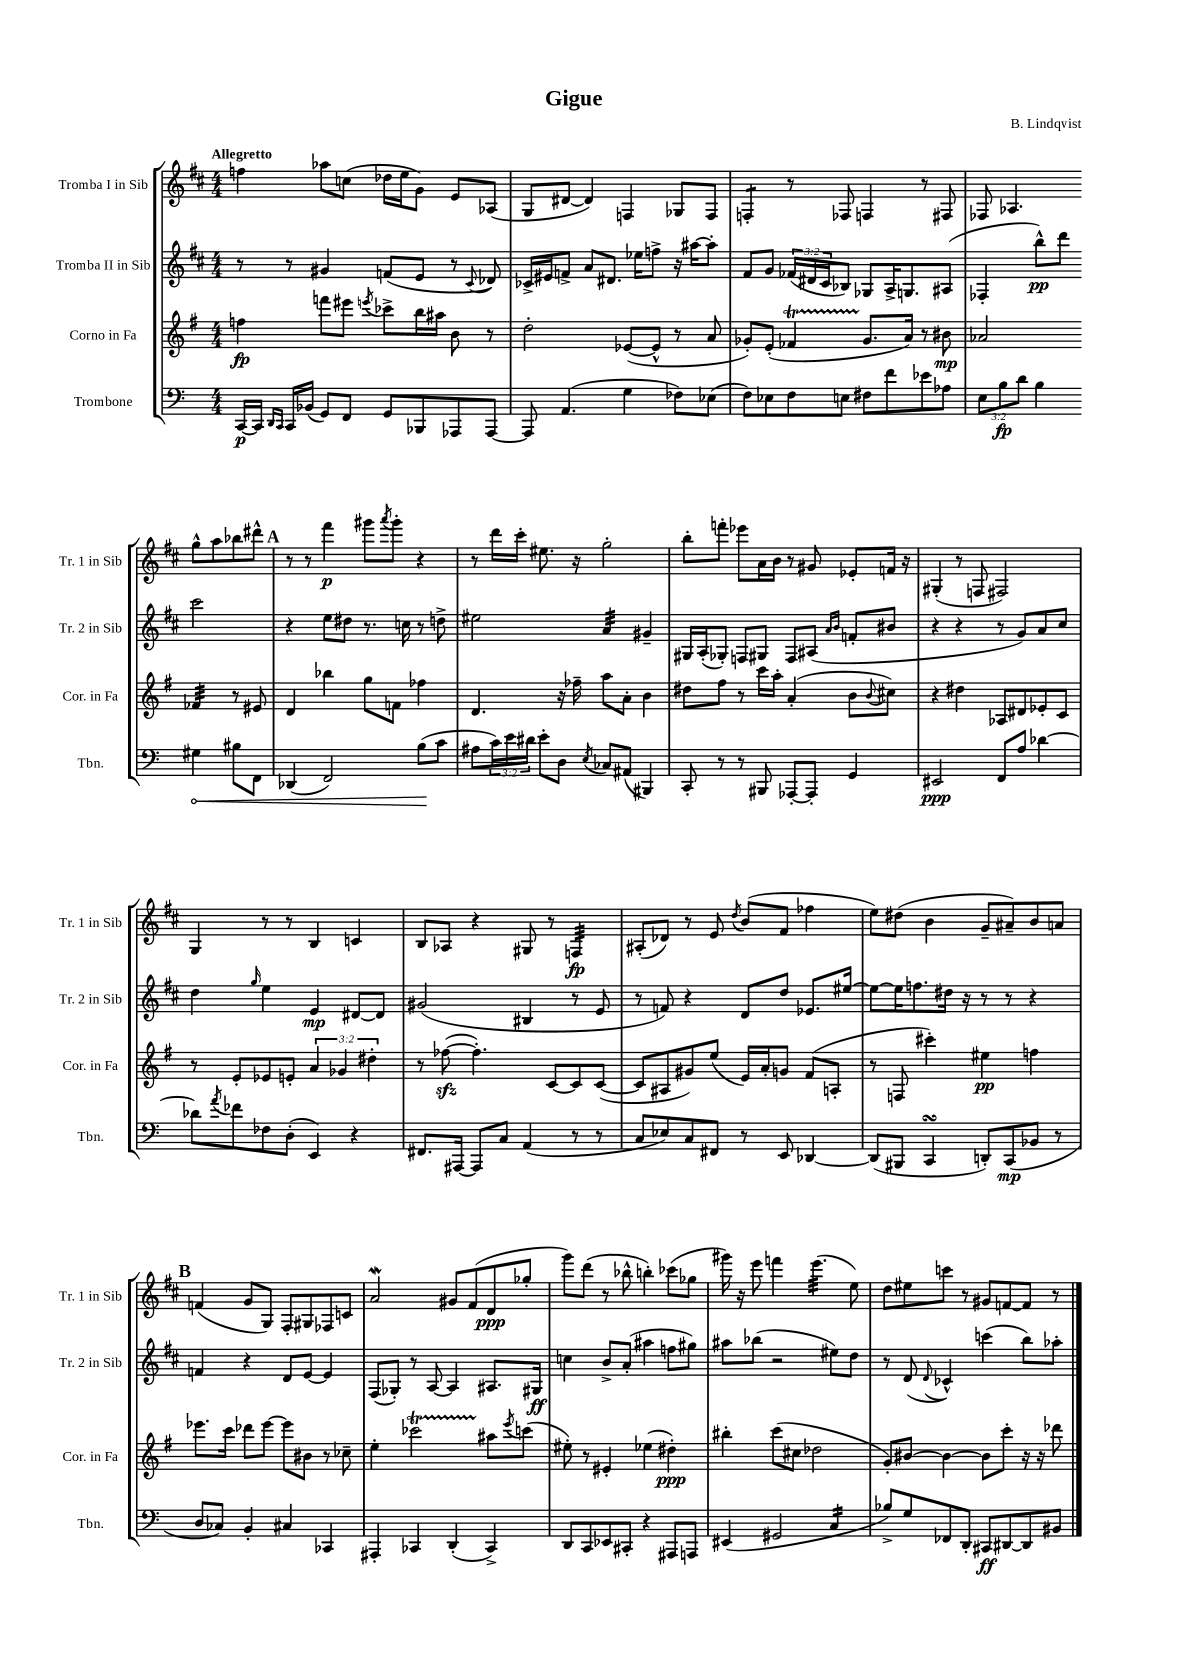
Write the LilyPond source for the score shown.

\header { title = "Gigue" composer = "B. Lindqvist" }
<<
\new StaffGroup <<
\new Staff = "s0" \with { instrumentName = "Tromba I in Sib" shortInstrumentName = "Tr. 1 in Sib" } {
    \clef treble \key d \major \numericTimeSignature \time 4/4 \tempo "Allegretto"
    f''4 aes''8 c''8( des''16 e''16 g'8) e'8 aes8( |
    g8 dis'8~ dis'4) f4 ges8 f8 |
    f4:8-. r8 fes8 f4 r8 fis8 |
    fes8 aes4. g''8-^ a''8 bes''8 dis'''8-^ |
    \mark \markup { \bold "A" } r8 r8 fis'''4\p gis'''8 \acciaccatura { a'''8 } gis'''8-. r4 |
    r8 d'''16 cis'''16-. eis''8. r16 g''2-. |
    b''8-. f'''8-. ees'''8 a'16 b'16 r8 gis'8 ees'8-. f'16 r16 |
    gis4-.( r8 f8 fis2) |
    g4 r8 r8 b4 c'4 |
    b8 aes8 r4 gis8 r8 f4:32\fp |
    ais8-.( des'8) r8 e'8 \acciaccatura { d''8 } b'8( fis'8 fes''4 |
    e''8) dis''8( b'4 g'8-- ais'8--) b'8 a'8 |
    \mark \markup { \bold "B" } f'4( g'8 g8) fis8-. gis8 fes8 c'8 |
    a'2\mordent gis'8 fis'8( d'8\ppp ges''8-. |
    g'''8) d'''8( r8 bes''8-^ b''4-.) ces'''8( ges''8 |
    gis'''16) r16 e'''8 f'''4 e'''4.:32( e''8) |
    d''8 eis''8 c'''8 r8 gis'8 f'8~ f'8 r8 \bar "|." |
}
\new Staff = "s1" \with { instrumentName = "Tromba II in Sib" shortInstrumentName = "Tr. 2 in Sib" } {
    \clef treble \key d \major \numericTimeSignature \time 4/4 \override Staff.TupletNumber.text = #tuplet-number::calc-fraction-text
    r8 r8 gis'4 f'8( e'8 r8 \appoggiatura { cis'8 } des'8) |
    ces'16-> eis'16 f'8-> a'8 dis'8. ees''16 f''8-> r16 ais''16~ ais''8-. |
    fis'8 g'8 \tuplet 3/2 { fes'16( dis'16 cis'16 } bes8) ges8 a16-> g8. ais8( |
    fes4-. b''8-^\pp) d'''8 cis'''2 |
    \mark \markup { \bold "A" } r4 e''8 dis''8 r8. c''16 r8 d''8-> |
    eis''2 a'4:32 gis'4-- |
    gis16 a16-.( ges8-.) f8 gis8 f8 ais8( \grace { a'16 b'16 } f'8-. bis'8 |
    r4 r4 r8 g'8) a'8 cis''8 |
    d''4 \grace { g''16 } e''4 e'4\mp dis'8~ dis'8 |
    gis'2( bis4 r8 e'8 |
    r8 f'8) r4 d'8 d''8 ees'8. eis''16~ |
    eis''8~ eis''16 f''8. dis''16 r16 r8 r8 r4 |
    \mark \markup { \bold "B" } f'4 r4 d'8 e'8~ e'4 |
    fis8( ges8-.) r8 a8~ a4 ais8. gis16\ff |
    c''4 b'8-> a'8-.( ais''4 f''8 gis''8) |
    ais''8 bes''8( r2 eis''8) d''8 |
    r8 d'8( \appoggiatura { d'8 } ces'4-^) c'''4( b''8) aes''8-. \bar "|." |
}
\new Staff = "s2" \with { instrumentName = "Corno in Fa" shortInstrumentName = "Cor. in Fa" } {
    \clef treble \key g \major \numericTimeSignature \time 4/4 \override Staff.TupletNumber.text = #tuplet-number::calc-fraction-text
    f''4\fp f'''8 eis'''8 \acciaccatura { e'''8 } ces'''8-> b''16 ais''16 b'8 r8 |
    d''2-. ees'8~( ees'8-^ r8 a'8 |
    ges'8-.) e'8-.( fes'4\startTrillSpan ges'8.\stopTrillSpan a'16) r8 bis'8\mp |
    aes'2 fes'4:32 r8 eis'8 |
    \mark \markup { \bold "A" } d'4 bes''4 g''8 f'8 fes''4 |
    d'4. r16 fes''16-- a''8 a'8-. b'4 |
    dis''8 fis''8 r8 c'''16 a''16-. a'4-.( b'8 \appoggiatura { b'8 } cis''8) |
    r4 dis''4 aes8 dis'8 ees'8-. c'8 |
    r8 e'8-. ees'8 e'8-. \tuplet 3/2 { a'4 ges'4 dis''4-. } |
    r8 fes''8~\sfz( fes''4.-.) c'8~ c'8 c'8~( |
    c'8 ais8 gis'8) e''8( e'16) a'16-. g'8 fis'8( a8-. |
    r8 f8 cis'''4-.) eis''4\pp f''4 |
    \mark \markup { \bold "B" } ees'''8. c'''16 des'''8 ees'''8~ ees'''8 bis'8 r8 ces''8-- |
    e''4-. ces'''2\startTrillSpan ais''8\stopTrillSpan \acciaccatura { e'''8 } c'''8( |
    eis''8-.) r8 eis'4-. ees''4( dis''4-.\ppp) |
    bis''4-. c'''8( cis''8 des''2 |
    g'8-.) bis'8~ bis'4~ bis'8 c'''8-. r16 r16 des'''8 \bar "|." |
}
\new Staff = "s3" \with { instrumentName = "Trombone" shortInstrumentName = "Tbn." } {
    \clef bass \key c \major \numericTimeSignature \time 4/4 \override Staff.TupletNumber.text = #tuplet-number::calc-fraction-text
    c,16~\p c,16 \grace { d,16 c,16 } c,16 bes,16( g,8) f,8 g,8 bes,,8 aes,,8 aes,,8~ |
    aes,,8 a,4.( g4 fes8) ees8( |
    f8) ees8 f8 e8 fis8 f'8 ees'8 aes8 |
    \tuplet 3/2 { e8 b8\fp d'8 } b4 \once \override Hairpin.circled-tip = ##t gis4\< bis8 f,8 |
    \mark \markup { \bold "A" } des,4( f,2) b8\!( c'8 |
    ais8 \tuplet 3/2 { c'16) e'16 dis'16 } e'8-. d8 \acciaccatura { e8 } ces8 ais,8( bis,,4) |
    c,8-. r8 r8 bis,,8 aes,,8~-. aes,,8-. g,4 |
    eis,2\ppp f,8 a8 des'4~ |
    des'8 \acciaccatura { a'8 } fes'8 fes8 d8-.( e,4) r4 |
    fis,8. ais,,16~ ais,,8 c8 a,4( r8 r8 |
    c8 ees8) c8 fis,8 r8 e,8 des,4~ |
    des,8( bis,,8 c,4\turn d,8-.) c,8\mp( bes,8 r8 |
    \mark \markup { \bold "B" } d8 ces8) b,4-. cis4 ces,4 |
    ais,,4-. ces,4 d,4-.( ces,4->) |
    d,8 c,8 ees,8 cis,8-. r4 ais,,8 a,,8 |
    eis,4( gis,2 c4:16 |
    bes8->) g8 fes,8 d,8-. cis,8\ff dis,8~ dis,8 bis,8 \bar "|." |
}
>>
>>
\layout { \context { \Score \remove "Bar_number_engraver" } }
